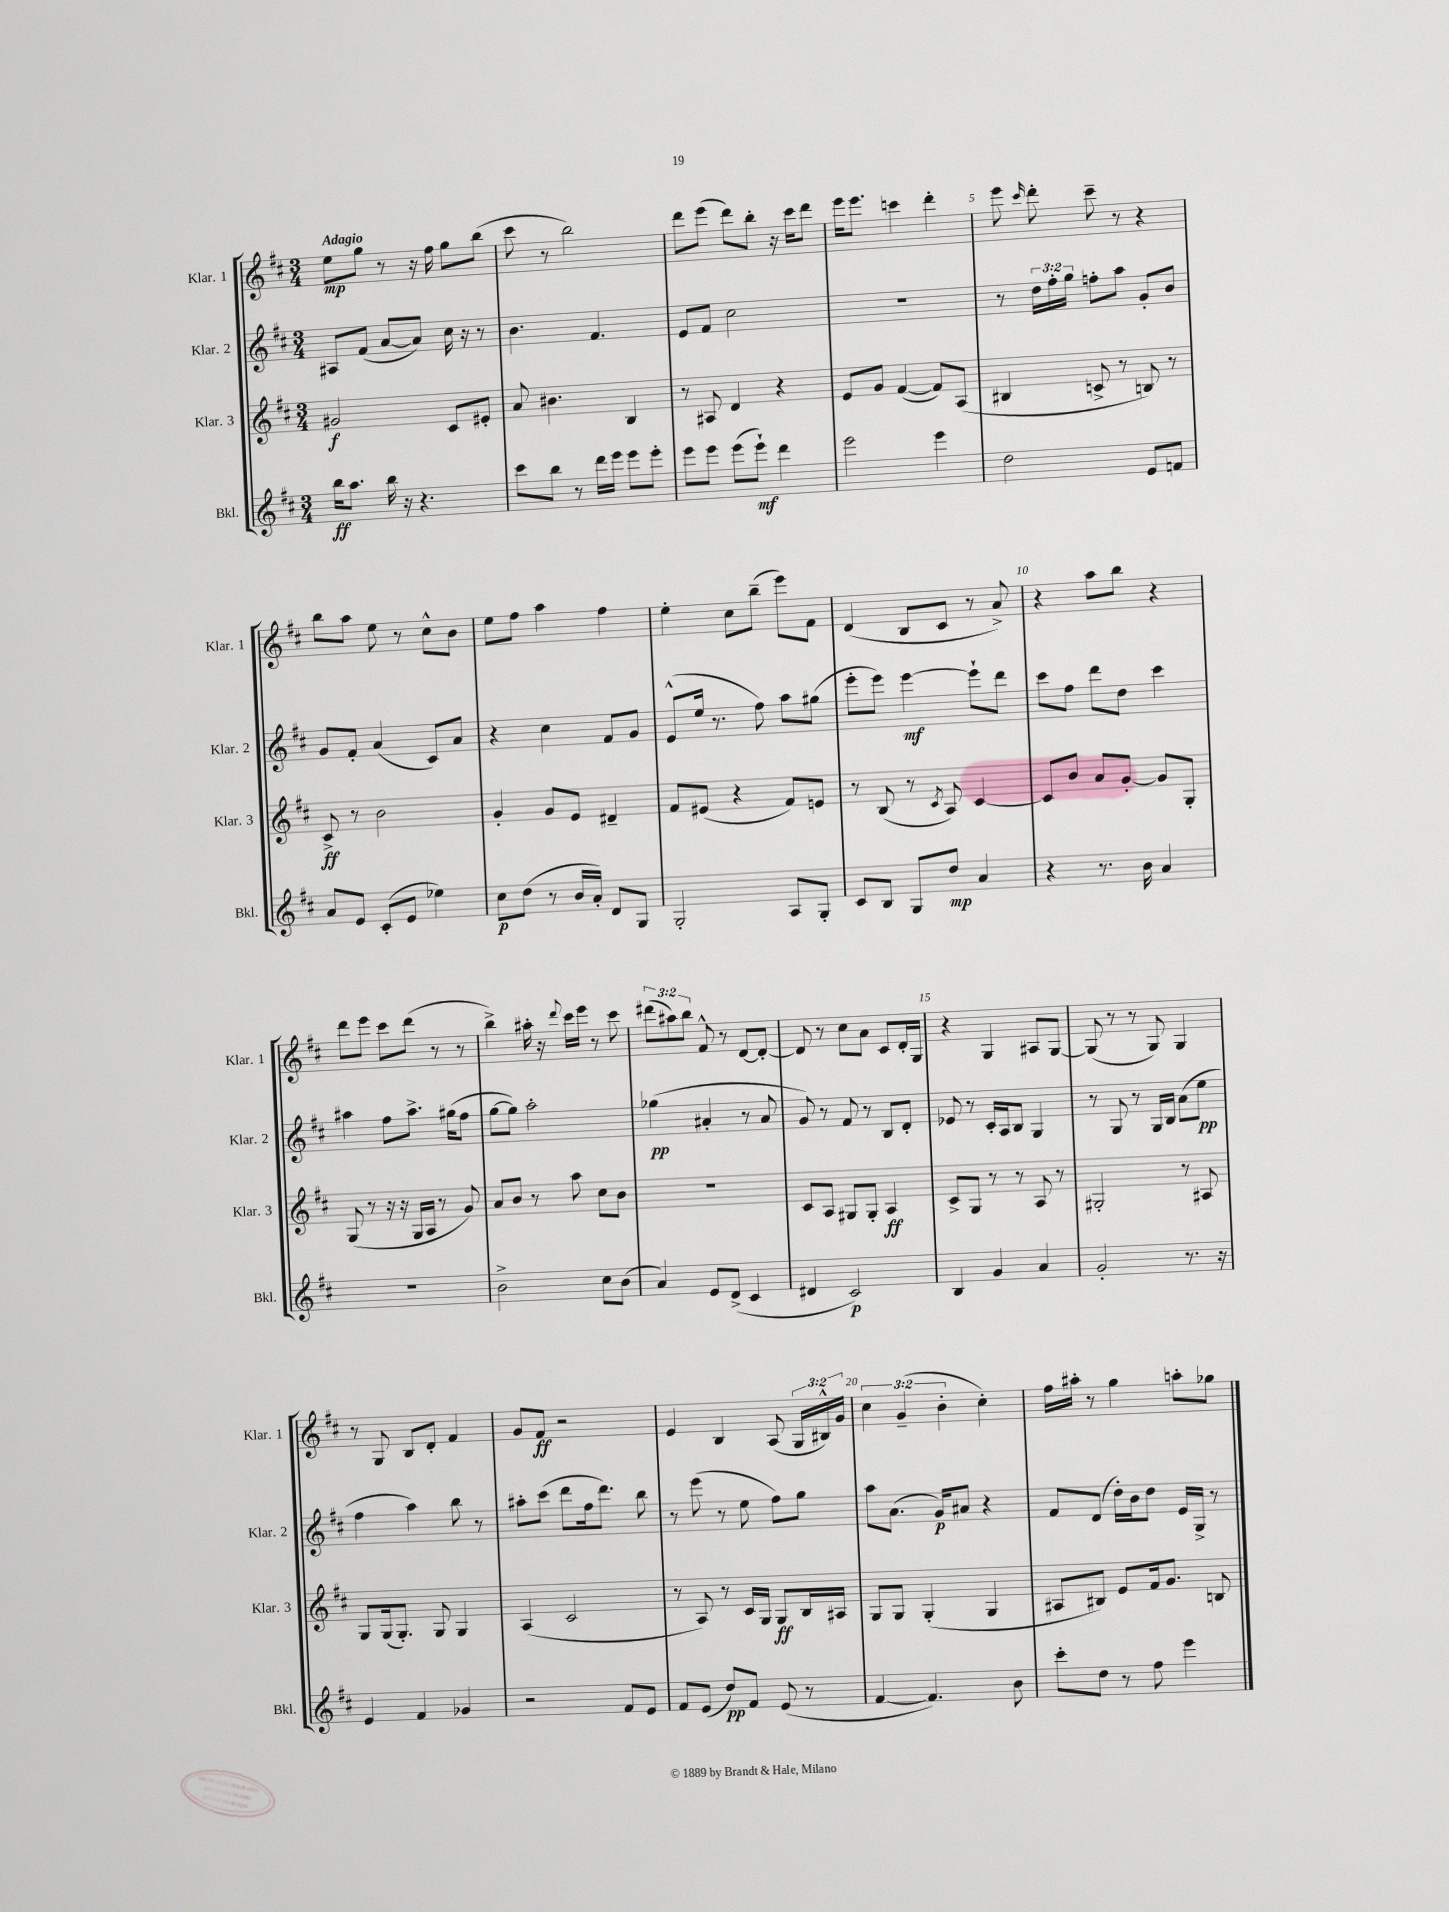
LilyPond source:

<<
\new StaffGroup <<
\new Staff = "s0" \with { instrumentName = "Klar. 1" shortInstrumentName = "Klar. 1" } {
    \clef treble \key d \major \numericTimeSignature \time 3/4 \override Staff.TupletNumber.text = #tuplet-number::calc-fraction-text \tempo "Adagio"
    \autoBeamOff e''8[\mp g''8] r8 r16 fis''16 g''8[ b''8]( |
    cis'''8 r8 b''2) |
    d'''8[ e'''8]( d'''8[) b''8]-. r16 cis'''16[ d'''8] |
    e'''16[ e'''8.] c'''4 d'''4-. |
    e'''8 \grace { cis'''16 } d'''8-. cis'''8-- r8 r4 |
    b''8[ a''8] e''8 r8 cis''8[-^ b'8] |
    e''8[ fis''8] a''4 fis''4 |
    e''4-. cis''8[ b''8]--( e'''8[) fis'8] |
    d'4( b8[ cis'8] r8 a'8->) |
    r4 a''8[ b''8] r4 |
    d'''8[ e'''8] cis'''8[ d'''8]( r8 r8 |
    b''4->) ais''16-. r16 \appoggiatura { d'''8 } cis'''16[ e'''16] r8 cis'''8 |
    \tuplet 3/2 { dis'''8[( ais''8) b''8] } fis'8-^ r8 d'8[~ d'8]~-. |
    d'8 r8 cis''8[ a'8] cis'8[ d'16-. g16] |
    r4 g4 ais8[ g8]~ |
    g8( r8 r8 g8) g4 |
    r8 g8 b8[ d'8]-. fis'4 |
    g'8[ fis'8]\ff r2 |
    e'4 b4 a8( \tuplet 3/2 { g16[ bis16-^) g'16] } |
    \tuplet 3/2 { cis''4 g'4--( b'4-. } cis''4-.) |
    fis''16[ ais''16]-. r8 g''4 a''8[-. ges''8] \bar "|." |
}
\new Staff = "s1" \with { instrumentName = "Klar. 2" shortInstrumentName = "Klar. 2" } {
    \clef treble \key d \major \numericTimeSignature \time 3/4 \override Staff.TupletNumber.text = #tuplet-number::calc-fraction-text
    \autoBeamOff ais8[ fis'8]( a'8[~ a'8]) cis''16 r16 r8 |
    b'4. fis'4. |
    e'8[ fis'8] cis''2 |
    R2. |
    r8 \tuplet 3/2 { d''16[ fis''16-. g''16] } f''8[-. a''8] g'8[-. b'8] |
    g'8[ fis'8]-. a'4( cis'8[) a'8] |
    r4 cis''4 fis'8[ g'8] |
    e'8[-^( e''16] r8. fis''8) a''8[ gis''8]( |
    e'''8[-. e'''8]) e'''4~\mf e'''8[-! d'''8] |
    cis'''8[ fis''8] d'''8[ d''8] cis'''4 |
    ais''4 fis''8[ ais''8.]-> gis''16[( fis''8] |
    g''8[~ g''8]) a''2-. |
    ges''4\pp( ais'4-. r8 ais'8 |
    g'8) r8 fis'8 r8 b8[ d'8]-. |
    ees'8 r8 cis'16[-. a16 b8] g4 |
    r8 g8 r8 g16[ b16] a'8[( e''8]\pp |
    fis''4 a''4) b''8 r8 |
    ais''8[-. cis'''8]( d'''8[ fis''16 d'''8.]) b''8 |
    r8 e'''8( r8 e''8 fis''8[) g''8] |
    a''8[ a'8.]( g'16[\p) ais'8] r4 |
    fis'8[ d'8]( d''16[-.) b'16 d''8] e'16[ g16]-> r8 \bar "|." |
}
\new Staff = "s2" \with { instrumentName = "Klar. 3" shortInstrumentName = "Klar. 3" } {
    \clef treble \key d \major \numericTimeSignature \time 3/4
    \autoBeamOff gis'2\f cis'8[ eis'8]-. |
    a'8 bis'4. b4 |
    r8 ais8 d'4 r4 |
    e'8[ g'8] fis'4~( fis'8[) a8]( |
    bis4 c'8-> r8 b8) r8 |
    cis'8->\ff r8 b'2 |
    g'4-. g'8[ e'8] dis'4-- |
    fis'8[ eis'8]( r4 fis'8[) e'8] |
    r8 b8( r8 \acciaccatura { cis'8 } a8) cis'4~ |
    cis'8[ b'8] a'8[ g'8]~-. g'8[ g8]-. |
    g8( r8 r16 r16 g16[ a16] r8 g'8) |
    a'8[ b'8] r8 a''8 cis''8[ b'8] |
    R2. |
    cis'8[ a8] gis8[ gis8]-. a4\ff |
    cis'8[-> g8] r8 r8 a8 r8 |
    gis2-. r8 ais8 |
    g8[ g16( g8.]-.) g8 g4 |
    a4( cis'2 |
    r8 a8) r8 cis'16[ g16] g8[\ff b16 ais16] |
    g8[ g8] g4-.( g4 |
    ais8[ bis8]) e'8[ fis'16 g'8.] b8 \bar "|." |
}
\new Staff = "s3" \with { instrumentName = "Bkl." shortInstrumentName = "Bkl." } {
    \clef treble \key d \major \numericTimeSignature \time 3/4
    \autoBeamOff b''16[\ff a''8.] b''16 r16 r4. |
    cis'''8[ b''8] r8 d'''16[ e'''16] e'''8[ e'''8]-. |
    e'''8[ e'''8] e'''8[( e'''8]-!\mf) d'''4 |
    e'''2 e'''4 |
    d''2 e'8[ f'8] |
    a'8[ e'8] cis'8[-.( e'8] ees''4) |
    cis''8[\p d''8]( r8 b'16[ a'16]-.) d'8[ g8] |
    g2-. a8[ g8]-. |
    cis'8[ b8] g8[ d''8]\mp a'4 |
    r4 r8. b'16 a'4 |
    R2. |
    b'2-> cis''8[ b'8]( |
    a'4) e'8[ d'8]->( cis'4 |
    dis'4 cis'2\p) |
    b4 g'4 a'4 |
    g'2-. r8. r16 |
    e'4 fis'4 ges'4 |
    r2 fis'8[ e'8] |
    fis'8[ e'8]( d''8[\pp) fis'8] e'8( r8 |
    fis'4~ fis'4.) b'8 |
    cis'''8[-. d''8] r8 fis''8 e'''4 \bar "|." |
}
>>
>>
\layout { \context { \Score \override BarNumber.break-visibility = ##(#f #t #t) barNumberVisibility = #(every-nth-bar-number-visible 5) } }
